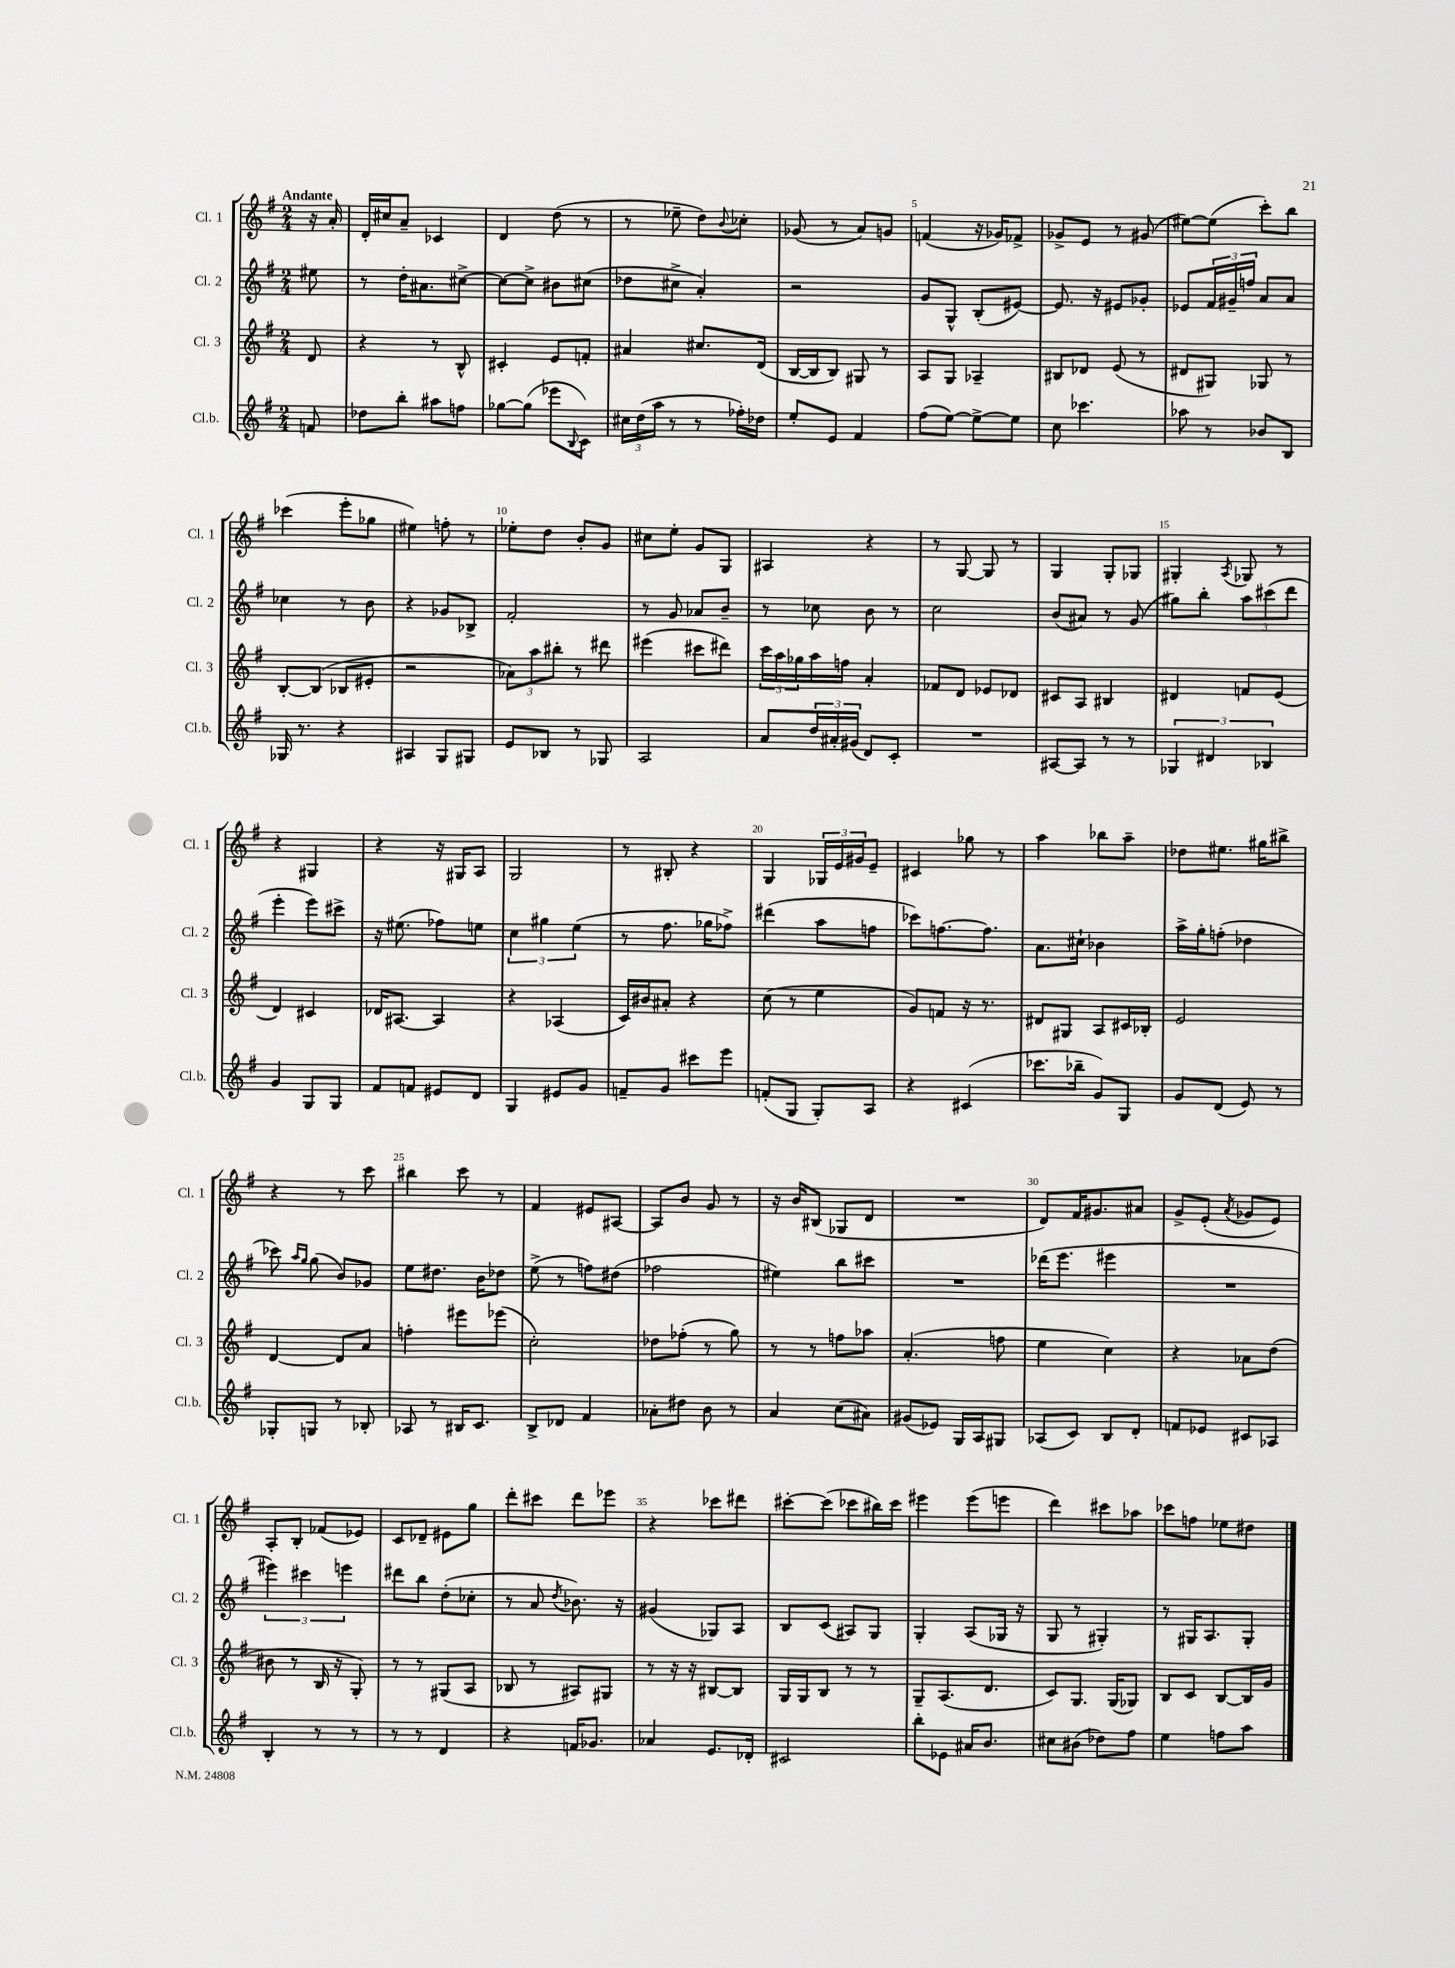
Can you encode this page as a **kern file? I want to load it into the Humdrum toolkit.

**kern	**kern	**kern	**kern
*part4	*part3	*part2	*part1
*staff4	*staff3	*staff2	*staff1
*I"Cl.b.	*I"Cl. 3	*I"Cl. 2	*I"Cl. 1
*I'Cl.b.	*I'Cl. 3	*I'Cl. 2	*I'Cl. 1
*clefG2	*clefG2	*clefG2	*clefG2
*k[f#]	*k[f#]	*k[f#]	*k[f#]
*M2/4	*M2/4	*M2/4	*M2/4
=	=	=	=
!	!	!	!LO:TX:a:B:t=Andante
8fn/	8d/	8ee#X\	16r
.	.	.	16a'/
=1	=1	=1	=1
8dd-X\L	4r	8r	16d'/LL
.	.	.	16cc#X/J
8bb'\J	.	16dd'\KL	8a~/J
.	.	8.a#X\	.
8aa#X\L	8r	.	4c-X/
8ffn\J	8B^^/	[8cc#X^\J	.
=2	=2	=2	=2
[8gg-X\L	4c#X'/	8cc#\L_	4d/
(8gg-\J]	.	8cc#^\J]	.
8eee-X\L	8e/L	8b#X\L	(8dd\
8qqB/	.	.	.
8c\J)	8fn'/J	(8cc#X\J	8r
=3	=3	=3	=3
24cc#X\LL	4a#X/	8dd-X\L	8r
(24dd\	.	.	.
24aa\JJ	.	.	.
8r	.	8cc#X^\J	8ee-X~\
8r	8.cc#X/L	4a'/)	8dd\L)
.	.	.	8qqb/
16ff-X'\LL)	.	.	8cc-X'\J
16dd-X\JJ	(16d/Jk	.	.
=4	=4	=4	=4
8ee'/L	[16B/LL	2r	(8g-X/
.	16B/J]	.	.
8e/J	8B/J)	.	8r
4f#/	8G#X/	.	8a/L)
.	8r	.	8gn/J
=5	=5	=5	=5
(8ff#\L	8A/L	8g/L	(4fn/
[8ee\J)	8G/J	8G^^/J	.
8ee^\L_	4A-X~/	(8B'/L	16r
.	.	.	16g-X/KL)
8ee\J]	.	[8e#X/J)	8f-X^/J
=6	=6	=6	=6
8cc\	8B#X/L	8.e#/]	8g-X^/L
4.ccc-X\	8d-X/J	.	8e/J
.	.	16r	.
.	(8e/	8e#X/L	8r
.	8r	8g-X'/J	(8g#X/
=7	=7	=7	=7
8aa-X\	8d#X/L	8e-X/L	[8ee#X\L)
8r	8G#X/J)	24f#/L	(8ee#\J]
.	.	24g#X~/	.
.	.	24ffn/JJ	.
8b-X/L	8G-X/	8a/L	8ccc'\L)
8B/J	8r	8a/J	8bb\J
!!LO:LB:g=z
=8	=8	=8	=8
16G-X/	[8B'/L	4cc-X\	(4ccc-X\
8.r	.	.	.
.	(8B/J]	.	.
4r	8B-X/L	8r	8eee'\L
.	8e#X'/J	8b\	8gg-X\J
=9	=9	=9	=9
4A#X/	2r	4r	4ee#X\)
8G/L	.	8g-X/L	8ffn'\
8G#X/J	.	8B-X^/J	8r
=10	=10	=10	=10
8e/L	12a-X\L)	2f#'/	8ee-X'\L
.	12aa\	.	.
8B-X/J	.	.	8dd\J
.	12bb#X'\J	.	.
8r	8r	.	8b'/L
8G-X/	8ddd#X\	.	8g/J
=11	=11	=11	=11
2A/	(4eee#X\	8r	8cc#X\L
.	.	8g/	8ee'\J
.	8ccc#X\L	8a-X/L	8g/L
.	8ddd#X\J)	8b~/J	8G/J
=12	=12	=12	=12
8a/L	24ccc\LL	8r	4A#X/
.	24aa\	.	.
.	24gg-X\	.	.
24dd/L	16aa\	8cc-X\	.
24a#X'/	.	.	.
.	16ffn\JJ	.	.
(24g#X/JJ	.	.	.
8d/L)	4a'/	8b\	4r
8c'/J	.	8r	.
=13	=13	=13	=13
2r	8f-X/L	2cc\	8r
.	8d/J	.	[8G/
.	8e-X/L	.	8G/]
.	8d-X/J	.	8r
=14	=14	=14	=14
[8A#X/L	8c#X/L	(8b/L	4G/
8A#/J]	8A/J	8a#X/J)	.
8r	4B#X/	8r	8G'/L
8r	.	(8g/	8G-X/J
=15	=15	=15	=15
6G-X/	4d#X/	8gg#X\L)	4G#X'/
.	.	8bb'\J	.
6d#X/	.	.	.
.	.	.	8qA/
.	8fn/L	12aa\L	8G-X/
6B-X/	.	(12ccc#X\	.
.	(8e/J	.	8r
.	.	12ddd\J	.
!!LO:LB:g=z
=16	=16	=16	=16
4g/	4d/)	4eee'\	4r
8G/L	4c#X/	8eee\L)	4G#X/
8G/J	.	8ccc#X^\J	.
=17	=17	=17	=17
8f#/L	16d-X/KL	16r	4r
.	[8.A#X/J	(8.ee#X\	.
8fn/J	.	.	.
8e#X/L	4A#/]	8ff-X\L)	16r
.	.	.	16G#X/KL
8d/J	.	8een\J	8A/J
=18	=18	=18	=18
4G/	4r	6cc\	2G/
.	.	6gg#X\	.
8e#X/L	(4A-X/	.	.
.	.	(6ee\	.
8g/J	.	.	.
=19	=19	=19	=19
8fn~/L	16c/LL)	8r	8r
.	16b#X/J	.	.
8g/J	8a#X'/J	8.ff#\	8B#X'/
8ccc#X\L	4r	.	4r
.	.	16gg-X\KL	.
8eee\J	.	8ff-X^\J)	.
=20	=20	=20	=20
(8fn'/L	(8cc\	(4ddd#X\	4G/
8G/J	8r	.	.
8G'/L)	4ee\	8aa\L	24G-X/LL
.	.	.	24e/
.	.	.	24g#X/J
8A/J	.	8ffn\J	8e~/J
=21	=21	=21	=21
4r	8g/L)	8ccc-X\L)	4c#X/
.	8fn/J	[8.ffn\	.
(4c#X/	16r	.	8gg-X\
.	8.r	8.ff\J]	.
.	.	.	8r
=22	=22	=22	=22
8.ccc-X\L	8d#X/L	8.a\L	4aa\
.	8G#X/J	.	.
16bb-X~\Jk	.	16cc#X`\Jk	.
8g/L)	8A/L	4b-X\	8bb-X\L
8G/J	16c#X/L	.	8aa~\J
.	16B-X'/JJ	.	.
=23	=23	=23	=23
8g/L	2e/	16aa^\LL	8dd-X\L
.	.	16gg'\J	.
(8d/J	.	(8ffn'\J	8.ee#X\J
8e/)	.	4dd-X\	.
.	.	.	16gg#X\KL
8r	.	.	8bb#X^\J
!!LO:LB:g=z
=24	=24	=24	=24
8G-X'/L	[4d/	8ccc-X\)	4r
.	.	16qqaa/LL	.
.	.	16qqgg/JJ	.
8Gn/J	.	(8gg\	.
8r	8d/L]	8b/L)	8r
8B-X'/	8a/J	8g-X/J	8ccc\
=25	=25	=25	=25
8A-X/	4ffn'\	8ee\L	4bb#X\
8r	.	8.dd#X\J	.
16B#X/KL	8eee#X\L	.	8ccc\
8.c/J	.	16b\KL	.
.	(8eee-X\J	8dd-X\J	8r
=26	=26	=26	=26
8B^/L	2cc'\)	(8ee^\	4f#/
8d-X/J	.	8r	.
4f#/	.	8ffn\L)	8e#X/L
.	.	(8dd#X\J	[8A#X/J
=27	=27	=27	=27
8a-X'\L	8dd-X\L	2ff-X\	8A#/L]
8dd#X\J	(8ff-X'\J	.	8b/J
8b\	8r	.	8g/
8r	8gg\)	.	8r
=28	=28	=28	=28
4a/	8r	4ee#X\)	16r
.	.	.	16b/KL
.	8r	.	(8B#X/J
(8cc\L	8ffn\L	8bb\L	8G-X/L
8a#X\J)	8aa-X\J	8ccc#X\J	8d/J
=29	=29	=29	=29
(8g#X/L	(4.a'/	2r	2r
8e-X/J)	.	.	.
16G/LL	.	.	.
16A/J	.	.	.
8G#X/J	8ffn\	.	.
=30	=30	=30	=30
(8A-X/L	4ee\	(16ddd-X\KL	8d/L)
.	.	8.eee\J	.
8c/J)	.	.	16f#/K
.	.	.	8.g#X/
8B/L	4cc\)	4eee#X\	.
8d'/J	.	.	8a#X/J
=31	=31	=31	=31
8fn/L	4r	2r	8g^/L
8e-X/J	.	.	(8e'/J
.	.	.	8qa/
8c#X/L	8a-X\L	.	8g-X/L
8A-X/J	(8dd\J	.	8e/J)
!!LO:LB:g=z
=32	=32	=32	=32
4B'/	8b#X\	6eee#X\)	8A'/L
.	8r	.	8B'/J
.	.	6ccc#X\	.
8r	16B/	.	(8f-X/L
.	16r	.	.
.	.	6eeen\	.
8r	8G'/)	.	8e-X/J)
=33	=33	=33	=33
8r	8r	8ddd#X\L	8c/L
8r	8r	8bb\J	8d-X~/J
4d/	(8G#X/L	(8dd'\L	8e#X\L
.	8A/J	8cc-X'\J	8gg\J
=34	=34	=34	=34
4r	8B-X/	8r	8ddd'\L
.	8r	8a/	8ccc#X\J
.	.	8qdd/	.
16fn/KL	8A#X/L)	8.b-X\)	8ddd\L
8.g-X/J	.	.	.
.	8G#X/J	.	8eee-X\J
.	.	16r	.
=35	=35	=35	=35
4a-X/	8r	(4g#X/	4r
.	16r	.	.
.	16r	.	.
8.e/L	[8B#X/L	8G-X/L)	8ccc-X\L
.	8B#/J]	8A/J	8ddd#X\J
16d-X'/Jk	.	.	.
=36	=36	=36	=36
2c#X/	16G/LL	8B/L	[8ccc#X'\L
.	16G/J	.	.
.	8B/J	(8c/J	(8ccc#\J]
.	8r	8A#X/L)	8ccc-X\L
.	8r	8G/J	16bb#X\L)
.	.	.	16ccc-\JJ
=37	=37	=37	=37
8bb'\L	8G~/L	4G'/	4eee#X\
8e-X\J	(8.A/	.	.
16a#X/KL	.	(8A/L	(8eee#\L
8.b/J	8.d/J	.	.
.	.	16G-X/Jk	8eeen\J
.	.	16r	.
=38	=38	=38	=38
8cc#X\L	8c/L)	8G/	4ddd\)
(8b#X\J	8.G/J	8r	.
8dd-X\L)	.	4G#X'/)	8ccc#X\L
.	(16G/KL	.	.
8ff#\J	8G-X/J)	.	8aa-X\J
=39	=39	=39	=39
4ee\	8B/L	8r	8ccc-X\L
.	8c/J	16G#X/KL	8ffn\J
.	.	8.A/	.
8ffn\L	[8B/L	.	8ee-X\L
8aa\J	16B/L]	8G#'/J	8dd#X\J
.	16g/JJ	.	.
==	==	==	==
*-	*-	*-	*-
